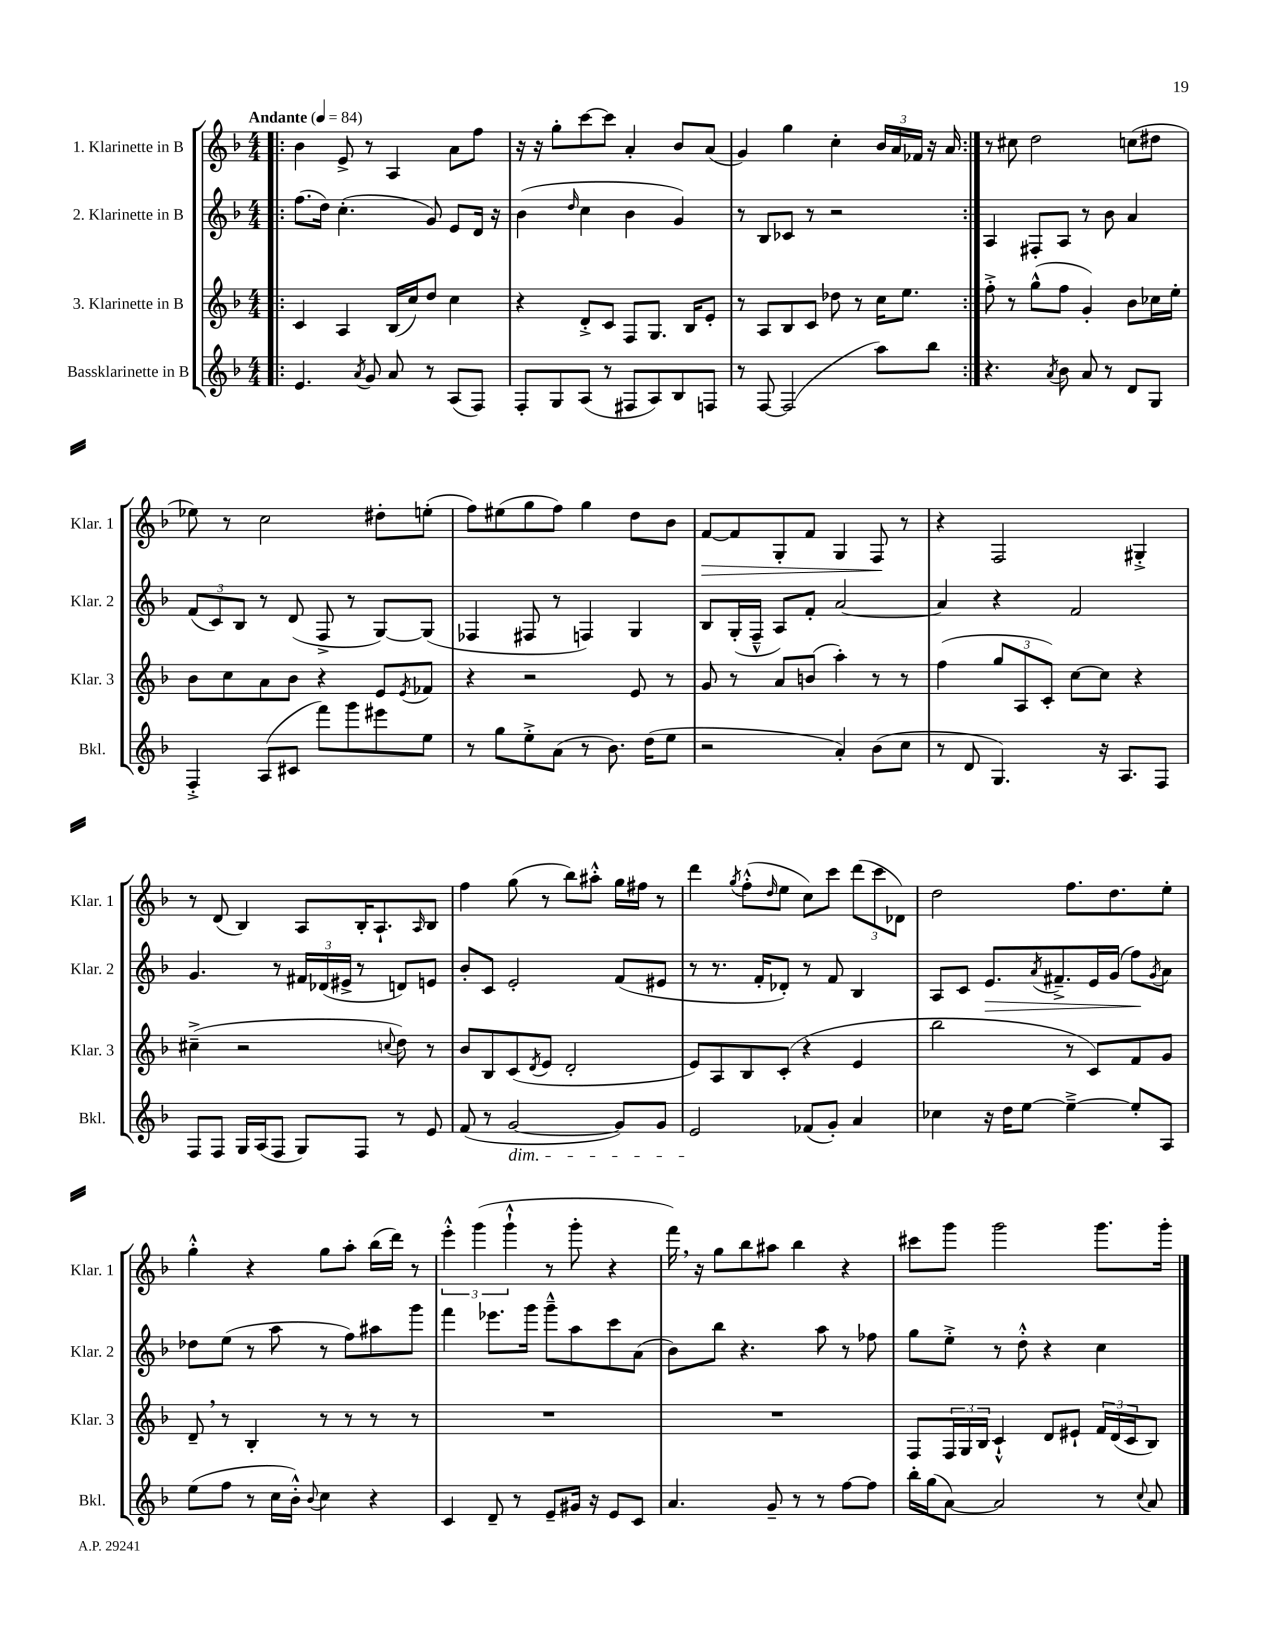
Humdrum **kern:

**kern	**kern	**kern	**dynam	**kern	**dynam
*part4	*part3	*part2	*part2	*part1	*part1
*staff4	*staff3	*staff2	*staff2	*staff1	*staff1
*I"Bassklarinette in B	*I"3. Klarinette in B	*I"2. Klarinette in B	*	*I"1. Klarinette in B	*
*I'Bkl.	*I'Klar. 3	*I'Klar. 2	*	*I'Klar. 1	*
*clefG2	*clefG2	*clefG2	*	*clefG2	*
*k[b-]	*k[b-]	*k[b-]	*	*k[b-]	*
*M4/4	*M4/4	*M4/4	*	*M4/4	*
*MM84	*MM84	*MM84	*	*MM84	*
=1!|:	=1!|:	=1!|:	=1!|:	=1!|:	=1!|:
!	!	!	!	!LO:TX:a:B:t=Andante	!
4.e/	4c/	(8.ff\L	.	4b-\	.
.	.	16dd\Jk)	.	.	.
.	4A/	(4.cc'\	.	8e^/	.
8qa/	.	.	.	.	.
8g/	.	.	.	8r	.
8a/	(16B-/LL	.	.	4A/	.
.	16cc/J)	.	.	.	.
8r	8dd/J	8g/)	.	.	.
(8A/L	4cc\	8e/L	.	8a\L	.
8F/J)	.	16d/Jk	.	8ff\J	.
.	.	16r	.	.	.
=2	=2	=2	=2	=2	=2
8F'/L	4r	(4b-\	.	16r	.
.	.	.	.	16r	.
8G/	.	.	.	8gg'\L	.
.	.	16qqdd/	.	.	.
(8A/J	8d'^/L	4cc\	.	[8ccc\	.
8r	8c/J	.	.	8ccc\J]	.
8F#X/L	8F/L	4b-\	.	4a'/	.
8A/)	8.G/J	.	.	.	.
8B-/	.	4g/)	.	8b-/L	.
.	16B-/KL	.	.	.	.
8Fn/J	8e'/J	.	.	(8a/J	.
=3	=3	=3	=3	=3	=3
8r	8r	8r	.	4g/)	.
[8F/	8A/L	8B-/L	.	.	.
(2F/]	8B-/	8c-X/J	.	4gg\	.
.	8c/J	8r	.	.	.
.	8dd-X\	2r	.	4cc'\	.
.	8r	.	.	.	.
8aa\L)	16cc\KL	.	.	24b-/LL	.
.	.	.	.	24a/	.
.	8.ee\J	.	.	.	.
.	.	.	.	24f-X/JJ	.
8bb-\J	.	.	.	16r	.
.	.	.	.	16a/	.
=4:|!	=4:|!	=4:|!	=4:|!	=4:|!	=4:|!
4.r	8ff'^\	4A/	.	8r	.
.	8r	.	.	8cc#X\	.
.	(8gg^^\L	8F#X'/L	.	2dd\	.
8qa/	.	.	.	.	.
8b-\	8ff\J	8A/J	.	.	.
8a/	4g'/)	8r	.	.	.
8r	.	8b-\	.	.	.
8d/L	8b-\L	4a/	.	(8ccn\L	.
8G/J	16cc-X\L	.	.	8dd#X\J	.
.	16ee'\JJ	.	.	.	.
!!LO:LB:g=z
=5	=5	=5	=5	=5	=5
4F'^/	8b-\L	(12f/L	.	8ee-X\)	.
.	.	12c/)	.	.	.
.	8cc\	.	.	8r	.
.	.	12B-/J	.	.	.
(8A/L	8a\	8r	.	2cc\	.
8c#X/J	8b-\J	(8d/	.	.	.
8fff\L)	4r	8F^/	.	.	.
8ggg\	.	8r	.	.	.
8eee#X\	8e/L	[8G/L)	.	8dd#X'\L	.
.	8qe/	.	.	.	.
8ee\J	8f-X/J	(8G/J]	.	(8een'\J	.
=6	=6	=6	=6	=6	=6
8r	4r	4F-X/	.	8ff\L)	.
8gg\L	.	.	.	(8ee#X\	.
8ee'^\	2r	8F#X/	.	8gg\	.
(8a\J	.	8r	.	8ff\J)	.
8r	.	4Fn/)	.	4gg\	.
8.b-\)	.	.	.	.	.
.	8e/	4G/	.	8dd\L	.
(16dd\KL	.	.	.	.	.
8ee\J	8r	.	.	8b-\J	.
=7	=7	=7	=7	=7	=7
!	!	!	!	!	!LO:HP:b
2r	8g/	8B-/L	.	[8f/L	>
.	8r	(16G'/L	.	8f/]	.
.	.	16F~^^/JJ	.	.	.
.	8a/L	8A/L)	.	8G'/	.
.	(8bn/J	8f'/J	.	8f/J	.
4a'/)	4aa'\)	[2a/	.	4G/	.
(8b-\L	8r	.	.	8F/	.
8cc\J	8r	.	.	8r	]
=8	=8	=8	=8	=8	=8
8r	(4ff\	4a/]	.	4r	.
8d/	.	.	.	.	.
4.G/)	12gg/L	4r	.	2F/	.
.	12A/	.	.	.	.
.	12c'/J)	.	.	.	.
.	[8cc\L	2f/	.	.	.
16r	8cc\J]	.	.	.	.
8.A/L	.	.	.	.	.
.	4r	.	.	4G#X'^/	.
8F/J	.	.	.	.	.
!!LO:LB:g=z
=9	=9	=9	=9	=9	=9
8F/L	(4cc#X~^\	4.g/	.	8r	.
8F/J	.	.	.	(8d/	.
16G/LL	2r	.	.	4B-/)	.
(16A/J	.	.	.	.	.
8F/J	.	8r	.	.	.
8G/L)	.	24f#X/LL	.	8A/L	.
.	.	(24d-X/	.	.	.
.	.	24e#X^/JJ	.	.	.
8F/J	.	8r	.	16B-'/K	.
.	.	.	.	8.A`/	.
.	8qqccn/	.	.	.	.
8r	8dd\)	8dn/L)	.	.	.
.	.	.	.	16qqA/	.
8e/	8r	8en/J	.	8B-/J	.
=10	=10	=10	=10	=10	=10
(8f/	8b-/L	8b-'/L	.	4ff\	.
8r	8B-/	8c/J	.	.	.
!LO:TX:b:i:t=dim.	!	!	!	!	!
[2g/	(8c/	2e'/	.	(8gg\	.
.	8qd/	.	.	.	.
.	8e/J	.	.	8r	.
.	2d'/	.	.	8bb-\L)	.
.	.	.	.	8aa#X'^^\J	.
8g/L])	.	(8f/L	.	16gg\LL	.
.	.	.	.	16ff#X\JJ	.
8g/J	.	8e#X/J	.	8r	.
=11	=11	=11	=11	=11	=11
2e/	8e/L)	8r	.	4ddd\	.
.	8A/	8.r	.	.	.
.	.	.	.	8qgg/	.
.	8B-/	.	.	(8ff'^^\L	.
.	.	16f'/KL	.	.	.
.	.	.	.	16qqdd/	.
.	(8c'/J	8d-X'/J)	.	8ee\J	.
(8f-X/L	4r	8r	.	8cc\L)	.
8g'/J)	.	8f/	.	8ccc\J	.
4a/	4e/	4B-/	.	(12ddd\L	.
.	.	.	.	12ccc\	.
.	.	.	.	12d-X\J)	.
=12	=12	=12	=12	=12	=12
4cc-X\	2bb-\	8A/L	.	2dd\	.
.	.	8c/J	.	.	.
!	!	!	!LO:HP:b	!	!
16r	.	8.e/L	>	.	.
16dd\KL	.	.	.	.	.
[8ee\J	.	.	.	.	.
.	.	8qa/	.	.	.
.	.	8.f#X~^/	.	.	.
4ee~^\_	8r	.	.	8.ff\L	.
.	8c/L)	16e/L	.	.	.
.	.	(16g/JJ	.	8.dd\	.
8ee'/L]	8f/	8ff\L)	.	.	.
.	.	8qg/	.	.	.
8A/J	8g/J	8a\J	]	8ee'\J	.
!!LO:LB:g=z
=13	=13	=13	=13	=13	=13
(8ee\L	8d~,/	8dd-X\L	.	4gg'^^\	.
8ff\J	8r	(8ee\J	.	.	.
8r	4B-'/	8r	.	4r	.
16cc\LL	.	8aa\	.	.	.
16b-'^^\JJ)	.	.	.	.	.
8qqb-/	.	.	.	.	.
4cc\	8r	8r	.	8gg\L	.
.	8r	8ff\L)	.	8aa'\J	.
4r	8r	8aa#X\	.	(16bb-\LL	.
.	.	.	.	16ddd\JJ)	.
.	8r	8ggg\J	.	8r	.
=14	=14	=14	=14	=14	=14
4c/	1r	4fff\	.	6eee'^^\	.
.	.	.	.	(6ggg\	.
8d~/	.	8.eee-X\L	.	.	.
.	.	.	.	6ggg`^^\	.
8r	.	.	.	.	.
.	.	16ggg\Jk	.	.	.
8e~/L	.	8ggg~^^\L	.	8r	.
16g#X/Jk	.	8aa\	.	8ggg'\	.
16r	.	.	.	.	.
8e/L	.	8ccc\	.	4r	.
8c/J	.	(8a\J	.	.	.
=15	=15	=15	=15	=15	=15
4.a/	1r	8b-\L)	.	16fff,\)	.
.	.	.	.	16r	.
.	.	8bb-\J	.	8gg\L	.
.	.	4.r	.	8bb-\	.
8g~/	.	.	.	8aa#X\J	.
8r	.	.	.	4bb-\	.
8r	.	8aa\	.	.	.
[8ff\L	.	8r	.	4r	.
8ff\J]	.	8ff-X\	.	.	.
=16	=16	=16	=16	=16	=16
16bb-'\LL	8F/L	8gg\L	.	8ccc#X\L	.
(16gg\J	.	.	.	.	.
[8a\J)	24F/L	8ee'^\J	.	8ggg\J	.
.	24G/	.	.	.	.
.	24B-/JJ	.	.	.	.
2a/]	4c`^^/	8r	.	2ggg\	.
.	.	8dd'^^\	.	.	.
.	8d/L	4r	.	.	.
.	8e#X`/J	.	.	.	.
8r	24f/LL	4cc\	.	8.ggg\L	.
.	(24d/	.	.	.	.
.	24c/J	.	.	.	.
8qqcc/	.	.	.	.	.
8a/	8B-/J)	.	.	.	.
.	.	.	.	16ggg'\Jk	.
==	==	==	==	==	==
*-	*-	*-	*-	*-	*-
